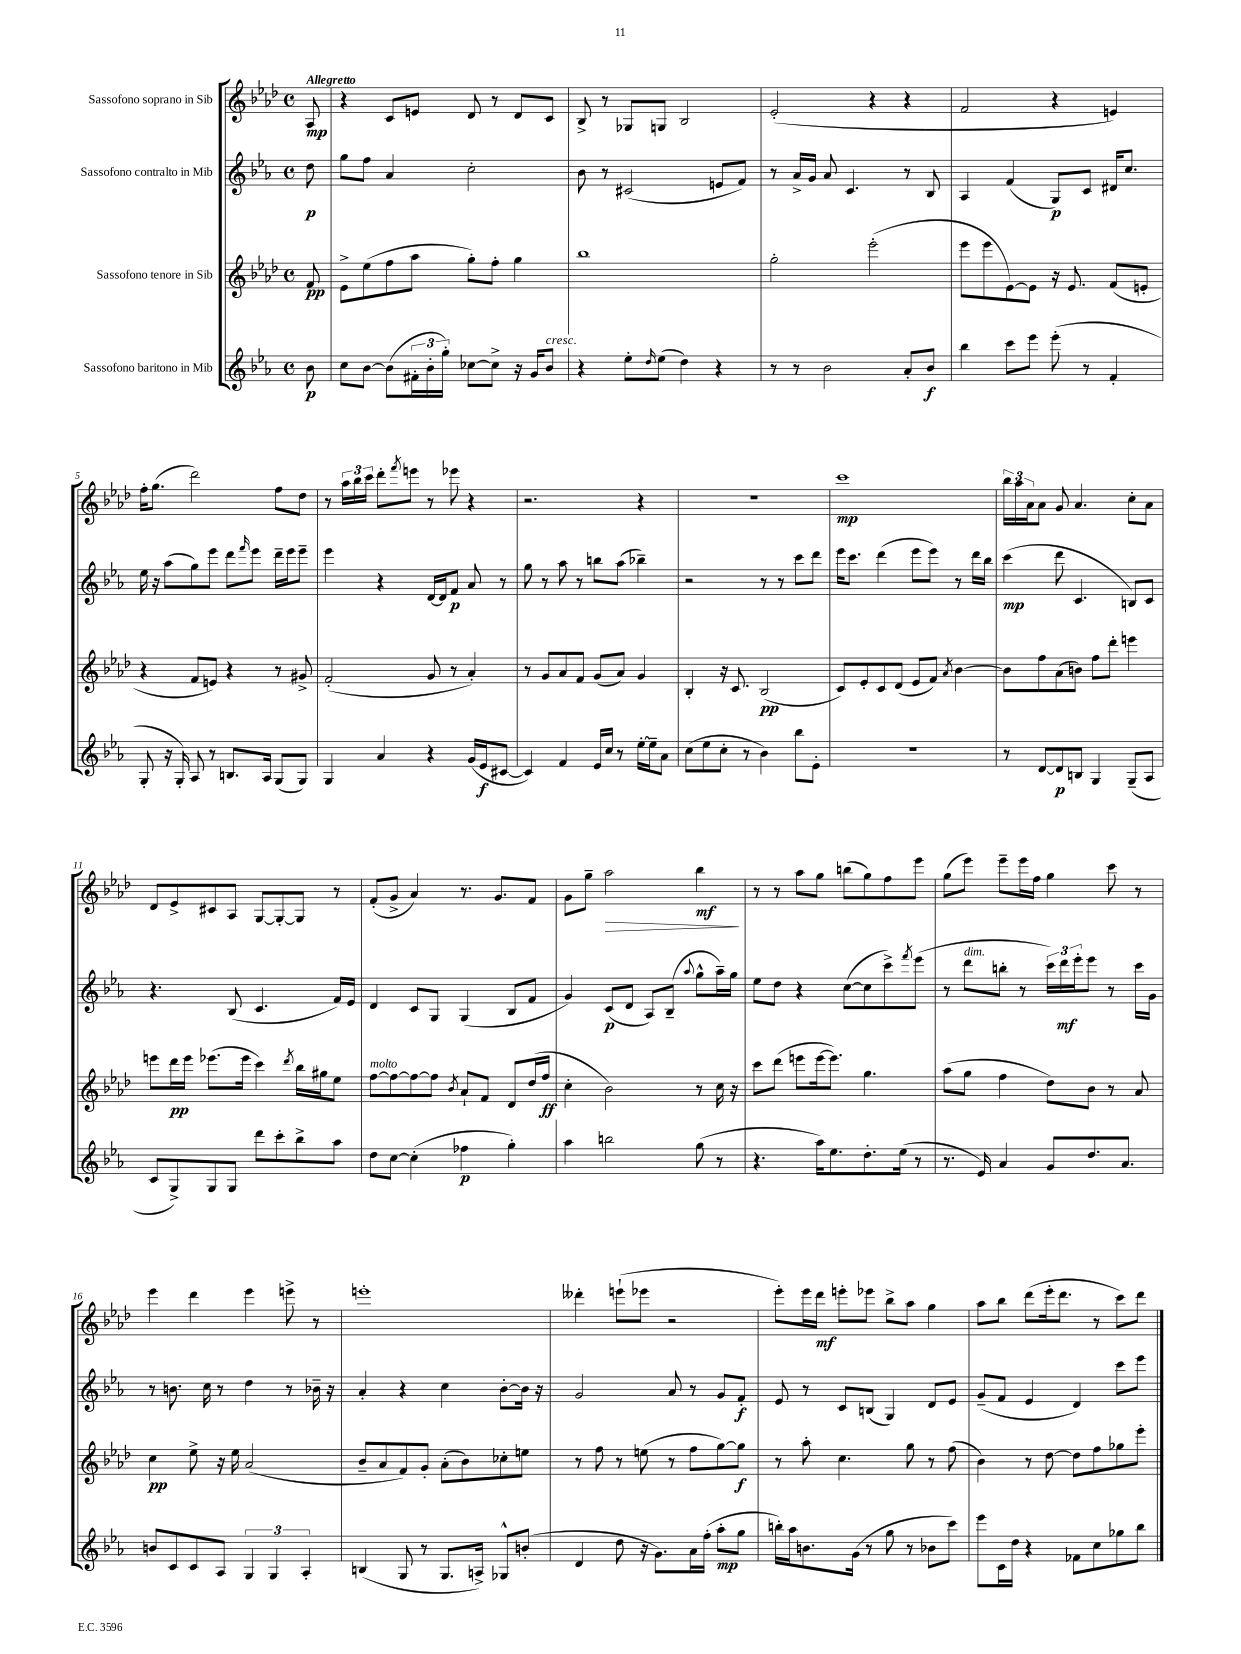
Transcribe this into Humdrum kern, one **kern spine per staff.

**kern	**dynam	**kern	**dynam	**kern	**dynam	**kern	**dynam
*part4	*part4	*part3	*part3	*part2	*part2	*part1	*part1
*staff4	*staff4	*staff3	*staff3	*staff2	*staff2	*staff1	*staff1
*I"Sassofono baritono in Mib	*	*I"Sassofono tenore in Sib	*	*I"Sassofono contralto in Mib	*	*I"Sassofono soprano in Sib	*
*clefG2	*	*clefG2	*	*clefG2	*	*clefG2	*
*k[b-e-a-]	*	*k[b-e-a-d-]	*	*k[b-e-a-]	*	*k[b-e-a-d-]	*
*M4/4	*	*M4/4	*	*M4/4	*	*M4/4	*
*met(c)	*	*met(c)	*	*met(c)	*	*met(c)	*
=	=	=	=	=	=	=	=
!	!	!	!	!	!	!LO:TX:a:B:t=Allegretto	!
8b-\	p	8f/	pp	8dd\	p	8A-/	mp
=1	=1	=1	=1	=1	=1	=1	=1
8cc\L	.	8e-^\L	.	8gg\L	.	4r	.
[8b-\J	.	(8ee-\	.	8ff\J	.	.	.
(8b-\L]	.	8ff\	.	4a-/	.	8c/L	.
24f#X'\L	.	8aa-\J	.	.	.	8en/J	.
24b-'\	.	.	.	.	.	.	.
24gg'\JJ)	.	.	.	.	.	.	.
[8cc-X\L	.	8gg'\L)	.	2cc'\	.	8d-/	.
8cc-^\J]	.	8ff'\J	.	.	.	8r	.
16r	.	4gg\	.	.	.	8d-/L	.
16g/KL	.	.	.	.	.	.	.
!LO:TX:a:i:t=cresc.	!	!	!	!	!	!	!
8b-/J	.	.	.	.	.	8c/J	.
=2	=2	=2	=2	=2	=2	=2	=2
4r	.	1bb-	.	8b-\	.	8B-^/	.
.	.	.	.	8r	.	8r	.
8ee-'\L	.	.	.	(2c#X/	.	8G-X/L	.
16qqdd/	.	.	.	.	.	.	.
(8ee-\J	.	.	.	.	.	8Gn/J	.
4dd\)	.	.	.	.	.	2B-/	.
4r	.	.	.	8en/L	.	.	.
.	.	.	.	8f/J)	.	.	.
=3	=3	=3	=3	=3	=3	=3	=3
8r	.	2gg'\	.	8r	.	(2e-'/	.
8r	.	.	.	16a-^/LL	.	.	.
.	.	.	.	16g/JJ	.	.	.
2b-\	.	.	.	8a-/	.	.	.
.	.	.	.	4.c/	.	.	.
.	.	(2eee-'\	.	.	.	4r	.
8a-'/L	.	.	.	8r	.	4r	.
8b-/J	f	.	.	8B-/	.	.	.
=4	=4	=4	=4	=4	=4	=4	=4
4bb-\	.	8eee-\L	.	4A-/	.	2f/	.
.	.	8eee-\	.	.	.	.	.
8ccc\L	.	[8e-\)	.	(4f/	.	.	.
8eee-\J	.	8e-\J]	.	.	.	.	.
(8eee-'\	.	16r	.	8G/L)	p	4r	.
.	.	8.e-/	.	.	.	.	.
8r	.	.	.	8c/J	.	.	.
4f'/	.	(8f/L	.	16d#X/KL	.	4en/)	.
.	.	.	.	8.cc/J	.	.	.
.	.	8en'/J	.	.	.	.	.
!!LO:LB:g=z
=5	=5	=5	=5	=5	=5	=5	=5
8G'/	.	4r	.	16ee-\	.	16ff'\KL	.
.	.	.	.	16r	.	(8.gg\J	.
16r	.	.	.	(8aa-\L	.	.	.
16G'/)	.	.	.	.	.	.	.
8A-/	.	8f/L	.	8gg\)	.	2ddd-\)	.
8r	.	8en/J)	.	8eee-\J	.	.	.
8.Bn/L	.	4r	.	8ddd\L	.	.	.
.	.	.	.	16qqfff/	.	.	.
.	.	.	.	8eee-\J	.	.	.
16A-/Jk	.	.	.	.	.	.	.
(8G/L	.	8r	.	16ddd~\LL	.	8ff\L	.
.	.	.	.	16eee-\J	.	.	.
8G/J)	.	8g#X^/	.	8eee-~\J	.	8dd-\J	.
=6	=6	=6	=6	=6	=6	=6	=6
4G/	.	(2f'/	.	4eee-\	.	8r	.
.	.	.	.	.	.	24aa-\LL	.
.	.	.	.	.	.	24bb-\	.
.	.	.	.	.	.	24ccc\JJ	.
4a-/	.	.	.	4r	.	8ddd-'\L	.
.	.	.	.	.	.	8qfff/	.
.	.	.	.	.	.	8eeen\J	.
4r	.	8g/	.	[16d/LL	.	8r	.
.	.	.	.	16d/J]	.	.	.
.	.	8r	.	8f/J	p	8eee-X\	.
(16g/LL	.	4a-'/)	.	8a-/	.	4r	.
16e-/J	f	.	.	.	.	.	.
[8c#X/J	.	.	.	8r	.	.	.
=7	=7	=7	=7	=7	=7	=7	=7
4c#/])	.	8r	.	8gg\	.	2.r	.
.	.	8g/L	.	8r	.	.	.
4f/	.	8a-/	.	8aa-\	.	.	.
.	.	8f/J	.	8r	.	.	.
16e-/LL	.	(8g/L	.	8bbn\L	.	.	.
16cc/JJ	.	.	.	.	.	.	.
8r	.	8a-/J)	.	(8aa-\J	.	.	.
[16ee-'\LL	.	4g/	.	4bb-X~\)	.	4r	.
16ee-~\J]	.	.	.	.	.	.	.
8a-\J	.	.	.	.	.	.	.
=8	=8	=8	=8	=8	=8	=8	=8
(8cc\L	.	4B-'/	.	2r	.	1r	.
8ee-\	.	.	.	.	.	.	.
8cc'\J	.	16r	.	.	.	.	.
.	.	8.c/	.	.	.	.	.
8r	.	.	.	.	.	.	.
4b-\)	.	(2B-/	pp	8r	.	.	.
.	.	.	.	8r	.	.	.
8bb-\L	.	.	.	8ccc\L	.	.	.
8e-'\J	.	.	.	8ddd\J	.	.	.
=9	=9	=9	=9	=9	=9	=9	=9
1r	.	8c/L)	.	16eee-\KL	.	1ccc	mp
.	.	.	.	8.ccc\J	.	.	.
.	.	8e-'/	.	.	.	.	.
.	.	8c/	.	(4ddd\	.	.	.
.	.	(8d-/J	.	.	.	.	.
.	.	8e-/L	.	8eee-\L	.	.	.
.	.	8f/J)	.	8eee-\J)	.	.	.
.	.	8qa-/	.	.	.	.	.
.	.	[4b-\	.	8r	.	.	.
.	.	.	.	16ddd\LL	.	.	.
.	.	.	.	16bb-\JJ	.	.	.
=10	=10	=10	=10	=10	=10	=10	=10
8r	.	8b-\L]	.	(4ccc\	mp	24bb-\LL	.
.	.	.	.	.	.	24aa-\	.
.	.	.	.	.	.	24a-\J	.
[8d/L	.	8ff\	.	.	.	8a-\J	.
8d/]	p	(8a-\	.	8ddd\	.	8g/	.
8Bn/J	.	8bn\J)	.	4.c/	.	4.a-/	.
4G/	.	8ff\L	.	.	.	.	.
.	.	8ddd-'\J	.	.	.	.	.
(8G~/L	.	4eeen\	.	8Bn/L)	.	8cc'\L	.
8A-/J	.	.	.	8c/J	.	8a-\J	.
!!LO:LB:g=z
=11	=11	=11	=11	=11	=11	=11	=11
8c/L	.	8eeen\L	.	4.r	.	8d-/L	.
8G^/)	.	16ddd-\L	pp	.	.	8e-^/	.
.	.	16eee\JJ	.	.	.	.	.
8G/	.	(8.eee-X\L	.	.	.	8c#X/	.
8G/J	.	.	.	(8B-/	.	8A-/J	.
.	.	16eee-\Jk	.	.	.	.	.
8ddd\L	.	4ccc\)	.	4.c/	.	[8G/L	.
8ccc'\	.	.	.	.	.	8G'/_	.
.	.	8qddd-/	.	.	.	.	.
8bb-^\	.	16bb-\LL	.	.	.	8G/J]	.
.	.	16gg#X\J	.	.	.	.	.
8aa-\J	.	8ee-\J	.	16f/LL)	.	8r	.
.	.	.	.	16e-/JJ	.	.	.
=12	=12	=12	=12	=12	=12	=12	=12
!	!	!LO:TX:a:i:t=molto	!	!	!	!	!
8dd\L	.	[8ff\L	.	4d/	.	(8f'/L	.
[8cc\J	.	8ff\_	.	.	.	8g^/J	.
(4cc'\]	.	8ff\_	.	8c/L	.	4a-/)	.
.	.	8ff\J]	.	8G/J	.	.	.
.	.	8qb-/	.	.	.	.	.
4ff-X\	p	8a-`/L	.	(4G/	.	8.r	.
.	.	8f/J	.	.	.	.	.
.	.	.	.	.	.	8.g/L	.
4gg'\)	.	8d-/L	.	8B-/L	.	.	.
.	.	(16dd-/L	.	8f/J	.	8f/J	.
.	.	16ff/JJ	ff	.	.	.	.
=13	=13	=13	=13	=13	=13	=13	=13
4aa-\	.	4cc'\	.	4g/)	.	8g\L	.
.	.	.	.	.	.	8gg~\J	.
!	!	!	!	!	!	!	!LO:HP:b
2bbn\	.	2b-\)	.	(8c/L	p	2aa-\	>
.	.	.	.	8d/J	.	.	.
.	.	.	.	8A-/L)	.	.	.
.	.	.	.	(8B-~/J	.	.	.
.	.	.	.	8qqaa-/	.	.	.
(8gg\	.	8r	.	8gg^^\L	.	4bb-\	mf
8r	.	16cc\	.	16aa-~\L)	.	.	.
.	.	16r	.	16gg\JJ	.	.	.
.	.	.	.	.	.	.	]
=14	=14	=14	=14	=14	=14	=14	=14
4.r	.	8ccc\L	.	8ee-\L	.	8r	.
.	.	(8ddd-\J	.	8dd\J	.	8r	.
.	.	8eeen\L	.	4r	.	8aa-\L	.
16aa-\KL)	.	[16eee\k	.	.	.	8gg\J	.
8.ee-\	.	8.eee\J])	.	.	.	.	.
.	.	.	.	([8cc\L	.	(8bbn\L	.
8.dd'\	.	4.gg\	.	8cc\]	.	8gg\)	.
.	.	.	.	8ccc^\)	.	8ff\	.
(16ee-\Jk	.	.	.	.	.	.	.
.	.	.	.	8qfff/	.	.	.
8r	.	.	.	(8eee-\J	.	8eee-\J	.
=15	=15	=15	=15	=15	=15	=15	=15
8.r	.	(8aa-\L	.	8r	.	(8gg\L	.
!	!	!	!	!LO:TX:a:i:t=dim.	!	!	!
.	.	8gg\J	.	8ddd\L	.	8eee-\J)	.
16e-/)	.	.	.	.	.	.	.
4a-/	.	4ff\	.	8bbn'\J	.	8eee-~\L	.
.	.	.	.	8r	.	16eee-\L	.
.	.	.	.	.	.	16ff\JJ	.
8g/L	.	8dd-\L)	.	24ccc\LL)	.	4gg\	.
.	.	.	.	24ddd\	mf	.	.
.	.	.	.	24eee-'\J	.	.	.
8.dd/	.	8b-\J	.	8eee-\J	.	.	.
.	.	8r	.	8r	.	8ccc\	.
8.a-/J	.	.	.	.	.	.	.
.	.	8a-/	.	16ccc\LL	.	8r	.
.	.	.	.	16g\JJ	.	.	.
!!LO:LB:g=z
=16	=16	=16	=16	=16	=16	=16	=16
8bn/L	.	4cc\	pp	8r	.	4eee-\	.
8c/	.	.	.	8.bn\	.	.	.
8c/	.	8ee-^\	.	.	.	4ddd-\	.
.	.	.	.	16cc\	.	.	.
8A-/J	.	16r	.	8r	.	.	.
.	.	16ee-\	.	.	.	.	.
6G/	.	(2a-/	.	4dd\	.	4eee-\	.
6G/	.	.	.	.	.	.	.
.	.	.	.	8r	.	8eeen^\	.
6A-'/	.	.	.	.	.	.	.
.	.	.	.	16b-X~\	.	8r	.
.	.	.	.	16r	.	.	.
=17	=17	=17	=17	=17	=17	=17	=17
(4Bn/	.	8b-~/L	.	4a-'/	.	1eeen'	.
.	.	8a-/	.	.	.	.	.
8G/	.	8f/)	.	4r	.	.	.
8r	.	8g'/J	.	.	.	.	.
8.G/L	.	(8a-'\L	.	4cc\	.	.	.
.	.	8b-\)	.	.	.	.	.
16An^/Jk)	.	.	.	.	.	.	.
8G-X^^/L	.	8cc-X'\	.	[8b-'\L	.	.	.
(8bn'/J	.	8een\J	.	16b-\Jk]	.	.	.
.	.	.	.	16r	.	.	.
=18	=18	=18	=18	=18	=18	=18	=18
4d/	.	8r	.	2g/	.	4ddd--X'\	.
.	.	8ff\	.	.	.	.	.
8dd\	.	8r	.	.	.	(8eeen`\L	.
16r	.	(8een\	.	.	.	8eee-X\J	.
8.g\L)	.	.	.	.	.	.	.
.	.	8r	.	8a-/	.	2r	.
16a-\L	.	8ff\L	.	8r	.	.	.
(16ff'\JJ	.	.	.	.	.	.	.
8aa-'\L	mp	[8gg\)	.	8g/L	.	.	.
8gg\J	.	8gg\J]	f	8f'/J	f	.	.
=19	=19	=19	=19	=19	=19	=19	=19
16bbn'\LL)	.	8r	.	8e-/	.	8eee-'\L)	.
16aa-\J	.	.	.	.	.	.	.
8.bn\	.	8aa-'\	.	8r	.	16eee-\L	.
.	.	.	.	.	.	16ddd-\JJ	mf
.	.	4.cc\	.	8c/L	.	8eeen'\L	.
(16g\Jk	.	.	.	.	.	.	.
8r	.	.	.	(8Bn/J	.	8eee-X\J	.
8gg\	.	.	.	4G/)	.	8bb-^\L	.
8r	.	8gg\	.	.	.	8aa-\J	.
8b-X\L	.	8r	.	8d/L	.	4gg\	.
8ccc\J)	.	(8ff\	.	8e-/J	.	.	.
=20	=20	=20	=20	=20	=20	=20	=20
8eee-\L	.	4b-\)	.	(8g~/L	.	8aa-\L	.
16c\L	.	.	.	8f/J	.	8bb-\J	.
16dd\JJ	.	.	.	.	.	.	.
4r	.	8r	.	4e-/	.	(8ddd-\L	.
.	.	[8dd-\	.	.	.	16eee-'\k	.
.	.	.	.	.	.	8.ddd-\J	.
8f-X\L	.	8dd-\L]	.	4d/)	.	.	.
8cc\	.	8ff\	.	.	.	8r	.
8gg-X\	.	8gg-X\	.	8ccc\L	.	8ccc\L)	.
8bb-\J	.	8eee-'\J	.	8eee-\J	.	8ddd-\J	.
==	==	==	==	==	==	==	==
*-	*-	*-	*-	*-	*-	*-	*-
